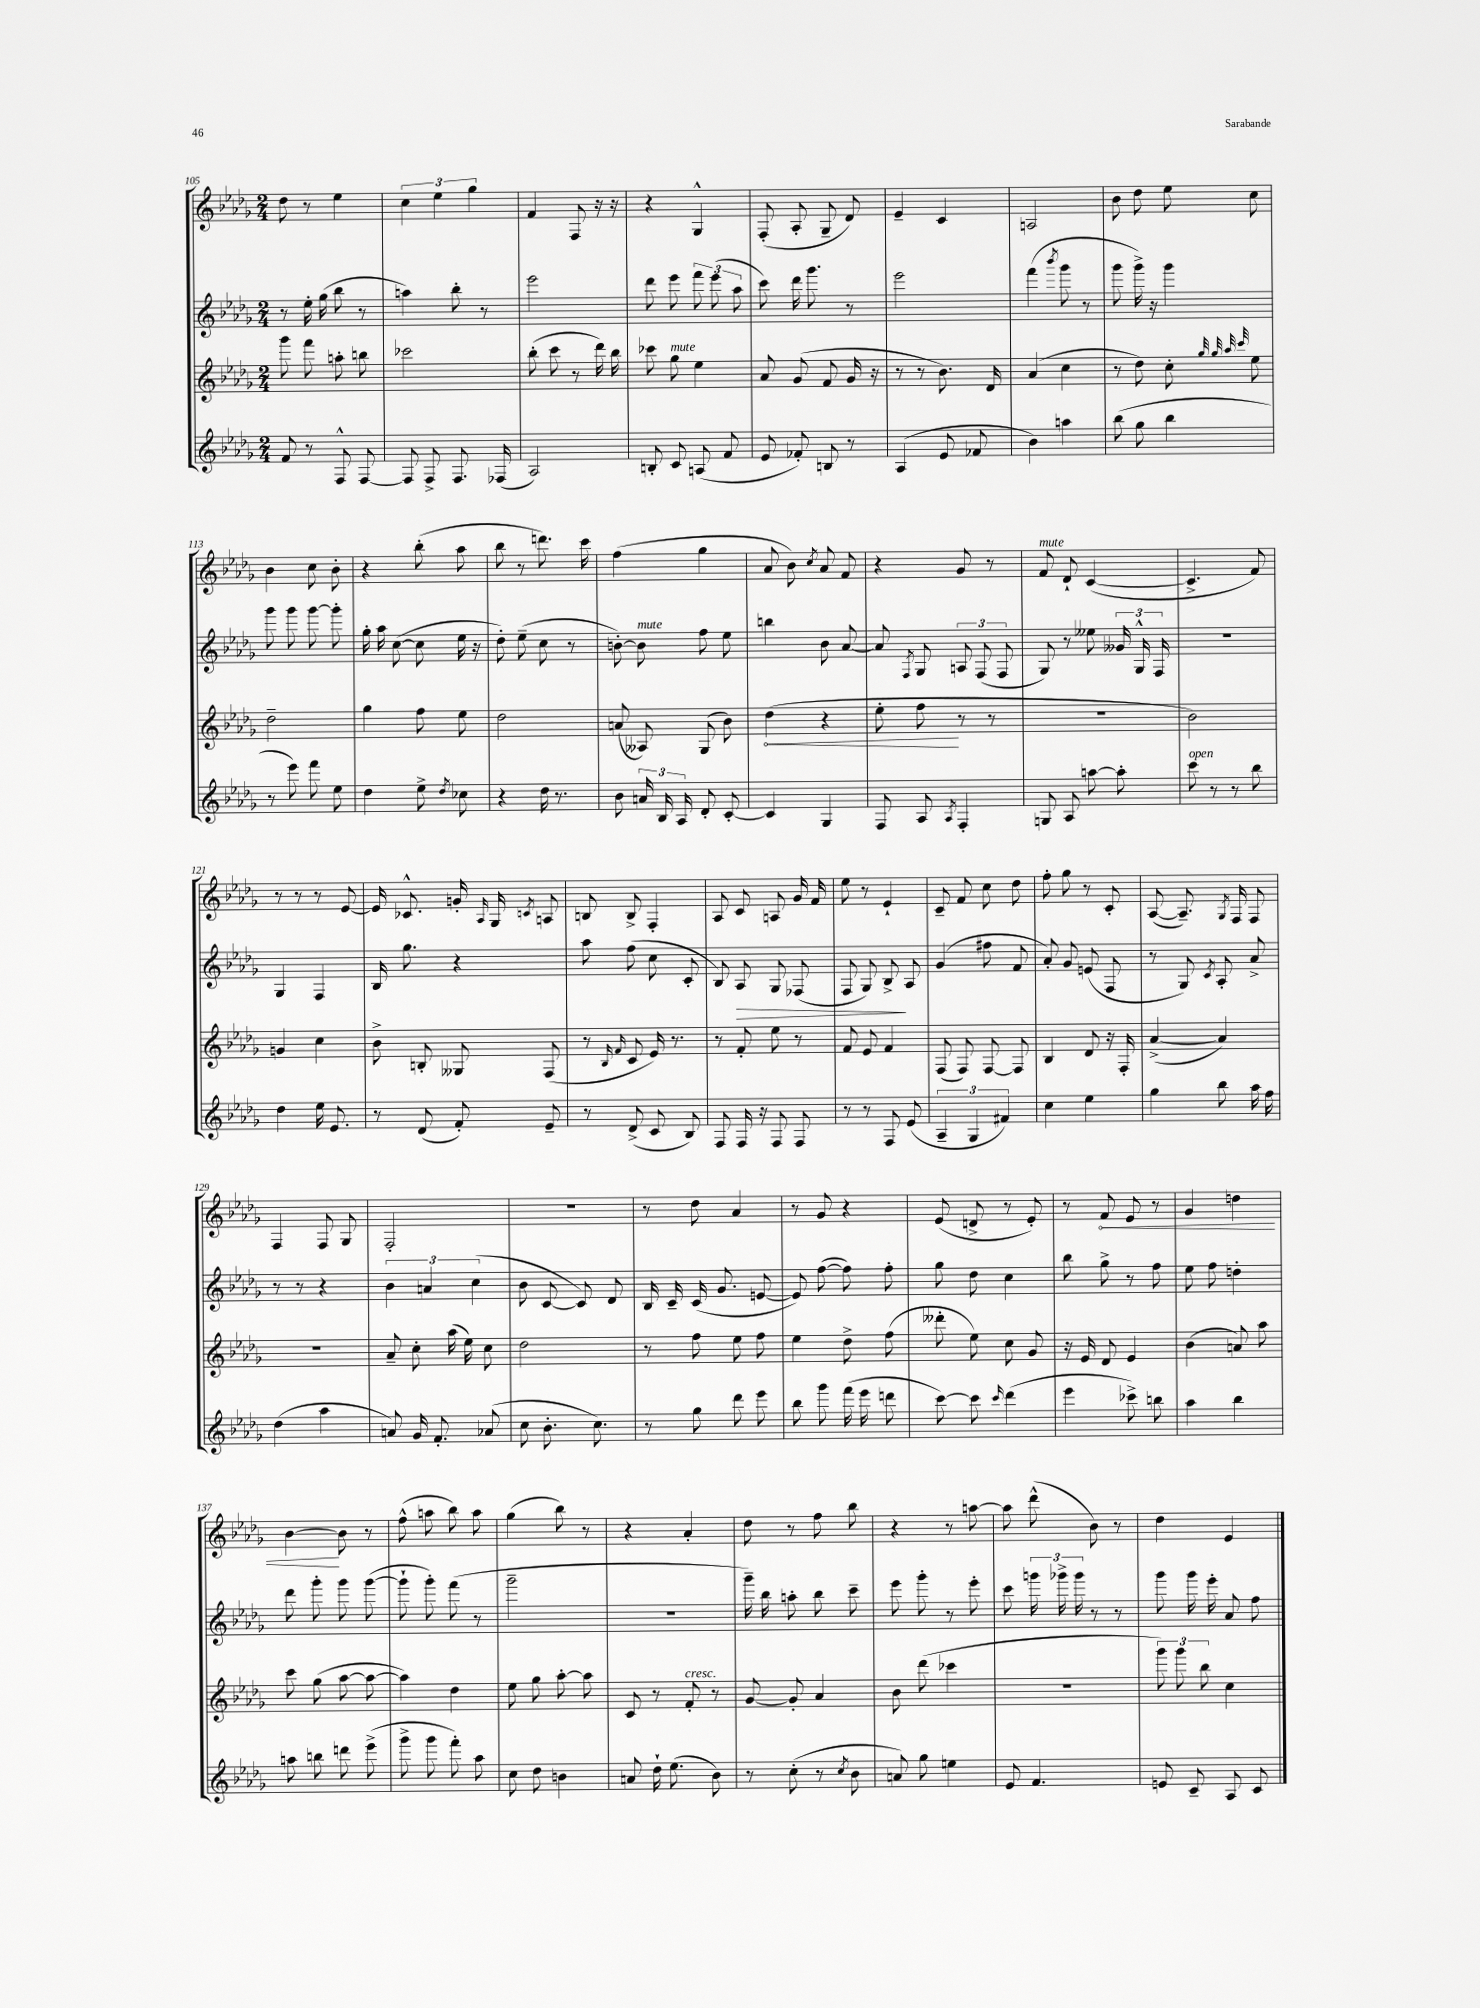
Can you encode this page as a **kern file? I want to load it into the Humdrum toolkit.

**kern	**kern	**kern	**kern
*staff4	*staff3	*staff2	*staff1
*clefG2	*clefG2	*clefG2	*clefG2
*k[b-e-a-d-g-]	*k[b-e-a-d-g-]	*k[b-e-a-d-g-]	*k[b-e-a-d-g-]
*M2/4	*M2/4	*M2/4	*M2/4
8f	8ggg-	8r	8dd-
8r	8fff	16ee-'	8r
.	.	(16gg-	.
8F^^	8aa'	8bb-	4ee-
[8F	8bb	8r	.
=	=	=	=
8F]	2ccc-	4aa)	6cc
8F^	.	.	.
.	.	.	6ee-
8.F	.	8bb-'	.
.	.	.	6gg-
.	.	8r	.
(16F-	.	.	.
=	=	=	=
2A-)	(8bb-'	2eee-	4f
.	8ccc	.	.
.	8r	.	8F
.	16ddd-)	.	16r
.	16bb-	.	16r
=	=	=	=
8B'	8ccc-	8ddd-	4r
8c	8gg-	8eee-	.
(8A	4ee-	12fff	4G-^^
.	.	(12eee-	.
8f	.	.	.
.	.	12aa-	.
=	=	=	=
8e-	8a-	8ccc)	(8F'
8f-')	(8g-	16ddd-	8A-'
.	.	8.ggg-	.
8B	8f	.	8G-~
8r	16g-	8r	8d-)
.	16r	.	.
=	=	=	=
(4A-	8r	2eee-	4e-~
.	8r	.	.
8e-	8.b-)	.	4c
8f-	.	.	.
.	16d-	.	.
=	=	=	=
4b-)	(4a-	(4fff	2A
.	.	8qbbb-	.
4aa	4cc	8ggg-	.
.	.	8r	.
=	=	=	=
(8bb-	8r	8ggg-	8b-
8gg-	8dd-)	16ggg-^)	8dd-
.	.	16r	.
4bb-	8cc'	4ggg-	8ee-
.	32qqgg-	.	.
.	32qqgg-	.	.
.	32qqaa-	.	.
.	32qqccc	.	.
.	8ee-	.	8cc
=	=	=	=
8r	2dd-~	8ggg-	4b-
8eee-)	.	8ggg-	.
8fff	.	[8ggg-	8cc
8ee-	.	8ggg-']	8b-'
=	=	=	=
4dd-	4gg-	16gg-'	4r
.	.	16aa-	.
.	.	([8cc	.
8ee-^	8ff	8cc]	(8bb-'
8qdd-	.	.	.
8cc-	8ee-	16ee-	8aa-
.	.	16r	.
=	=	=	=
4r	2dd-	8dd-')	8bb-
.	.	(8ee-~	8r
16dd-	.	8cc	8.ddd)
8.r	.	.	.
.	.	8r	.
.	.	.	16ccc
=	=	=	=
8b-	(8a	[8b')	(4ff
24a	8A--)	8b]	.
24B-	.	.	.
24A-	.	.	.
8d-'	(8G-	8ff	4gg-
[8c'	8b-)	8ee-	.
=	=	=	=
4c]	(4dd-	4bb	8a-
.	.	.	8b-)
.	.	.	8qcc
4G-	4r	8b-	8a-
.	.	[8a-	8f
=	=	=	=
8F	8ee-'	8a-]	4r
.	.	8qF	.
8A-	8ff	8G-	.
8qA-	.	.	.
4F'	8r	12A	8g-
.	.	(12F	.
.	8r	.	8r
.	.	12F	.
=	=	=	=
8G	2r	8G-)	8f
8A-	.	8r	8d-`
[8aa	.	8ee--	([4c
8aa']	.	24g--	.
.	.	24G-^^	.
.	.	24F	.
=	=	=	=
8ccc	2b-)	2r	4.c^]
8r	.	.	.
8r	.	.	.
8bb-	.	.	8f)
=	=	=	=
4dd-	4g	4G-	8r
.	.	.	8r
16ee-	4cc	4F	8r
8.e-	.	.	.
.	.	.	[8e-
=	=	=	=
8r	8b-^	16B-	16e-]
.	.	8.gg-	8.c-^^
(8d-	8B'	.	.
8f')	8G--	4r	16g'
.	.	.	16qqA-
.	.	.	16G-
.	.	.	8qc
8e-~	(8F	.	8A
=	=	=	=
8r	8r	8aa-	8B
.	16qqB-	.	.
.	16qqf	.	.
(8d-^	8c	(8ff	8B^
8c	16e-)	8cc	4F'
.	8.r	.	.
8B-)	.	8c'	.
=	=	=	=
8F	8r	8B-)	8A-
16F	8f'	8A-	8c
16r	.	.	.
8F	8ee-	8G-	8A
8F	8r	(8F-	16g-
.	.	.	16f
=	=	=	=
8r	8f	8F	8ee-
8r	8e-	8G-)	8r
8F	4f	8B-^	4e-`
(8e-	.	8A-	.
=	=	=	=
6A-~	(8F	(4g-	8c~
.	8F)	.	8f
6G-	.	.	.
.	[8F	8ff#	8cc
6f#)	.	.	.
.	8F]	8f	8dd-
=	=	=	=
4cc	4B-	8a-')	8ff'
.	.	8g-	8gg-
4ee-	8d-	(8e	8r
.	16r	8F	8c'
.	16F'	.	.
=	=	=	=
4gg-	([4a-^	8r	([8A-
.	.	8G-)	8.A-~])
.	.	8qc	.
8bb-	4a-])	8A-'	.
.	.	.	8qG-
.	.	.	16F
16aa-	.	8a-^	8F
16ff	.	.	.
=	=	=	=
(4dd-	2r	8r	4F
.	.	8r	.
4aa-	.	4r	8F
.	.	.	8G-
=	=	=	=
8a)	8a-~	6b-	2F'
16g-	8cc'	.	.
.	.	6a	.
8.f'	.	.	.
.	(16aa-	.	.
.	16ee-)	.	.
.	.	(6cc	.
(8a-	8cc	.	.
=	=	=	=
8cc	2dd-	8b-	2r
8.b-'	.	[8c	.
.	.	8c])	.
8.cc)	.	.	.
.	.	8d-	.
=	=	=	=
8r	8r	16B-	8r
.	.	16c~	.
8gg-	8ff	(16c	8dd-
.	.	8.g-	.
8ddd-	8ee-	.	4a-
8eee-	8ff	[8e	.
=	=	=	=
8bb-	4ee-	8e])	8r
8ggg-	.	([8ff	8g-
(16fff	8dd-^	8ff])	4r
16eee-	.	.	.
8ddd	(8ff	8ff'	.
=	=	=	=
[8ccc)	8ddd--'	8gg-	(8e-
8ccc]	8ee-)	8dd-	8d^
16qqccc	.	.	.
(4ddd-	8cc	4cc	8r
.	8g-	.	8e-')
=	=	=	=
4eee-	16r	8bb-	8r
.	16e-	.	.
.	8d-	8gg-^	8f
8ccc-^)	4e-	8r	8e-
8bb	.	8ff	8r
=	=	=	=
4aa-	(4b-	8ee-	4g-
.	.	8ff	.
4bb-	8a)	4dd'	4dd
.	8aa-	.	.
=	=	=	=
8aa	8ccc	8ddd-	[4b-
8bb	(8gg-	8ggg-'	.
8ddd	[8aa-	8ggg-	8b-]
(8eee-^	8aa-_	([8ggg-	8r
=	=	=	=
8ggg-^	4aa-])	8ggg-`]	(8ff^^
8ggg-	.	8ggg-')	8aa
8fff')	4dd-	(8fff	8bb-)
8aa-	.	8r	8aa
=	=	=	=
8cc	8ee-	2ggg-~	(4gg-
8dd-	8gg-	.	.
4b	[8aa-'	.	8bb-)
.	8aa-]	.	8r
=	=	=	=
8a	8c	2r	4r
16dd-`	8r	.	.
(8.ee-	.	.	.
.	8f'	.	4a-'
8b-)	8r	.	.
=	=	=	=
8r	[8g-	16ggg-~)	8dd-
.	.	16bb-	.
(8cc'	8g-']	8aa'	8r
8r	4a-	8bb-	8ff
8qcc	.	.	.
8b-	.	8ccc~	8bb-
=	=	=	=
8a)	8b-	8eee-	4r
8gg-	(8ddd-	8ggg-'	.
4ee	4ccc-	8r	8r
.	.	8eee-'	[8aa
=	=	=	=
8e-	2r	8ccc	8aa]
4.f	.	24ggg	(8ddd-^^
.	.	24ggg-^	.
.	.	24ggg-	.
.	.	8r	8b-)
.	.	8r	8r
=	=	=	=
8e	12ggg-)	8ggg-	4dd-
.	12ggg-	.	.
8c~	.	16ggg-	.
.	12bb-	.	.
.	.	16eee-'	.
8A-	4cc	8a-	4e-
8c	.	8ff	.
==	==	==	==
*-	*-	*-	*-
